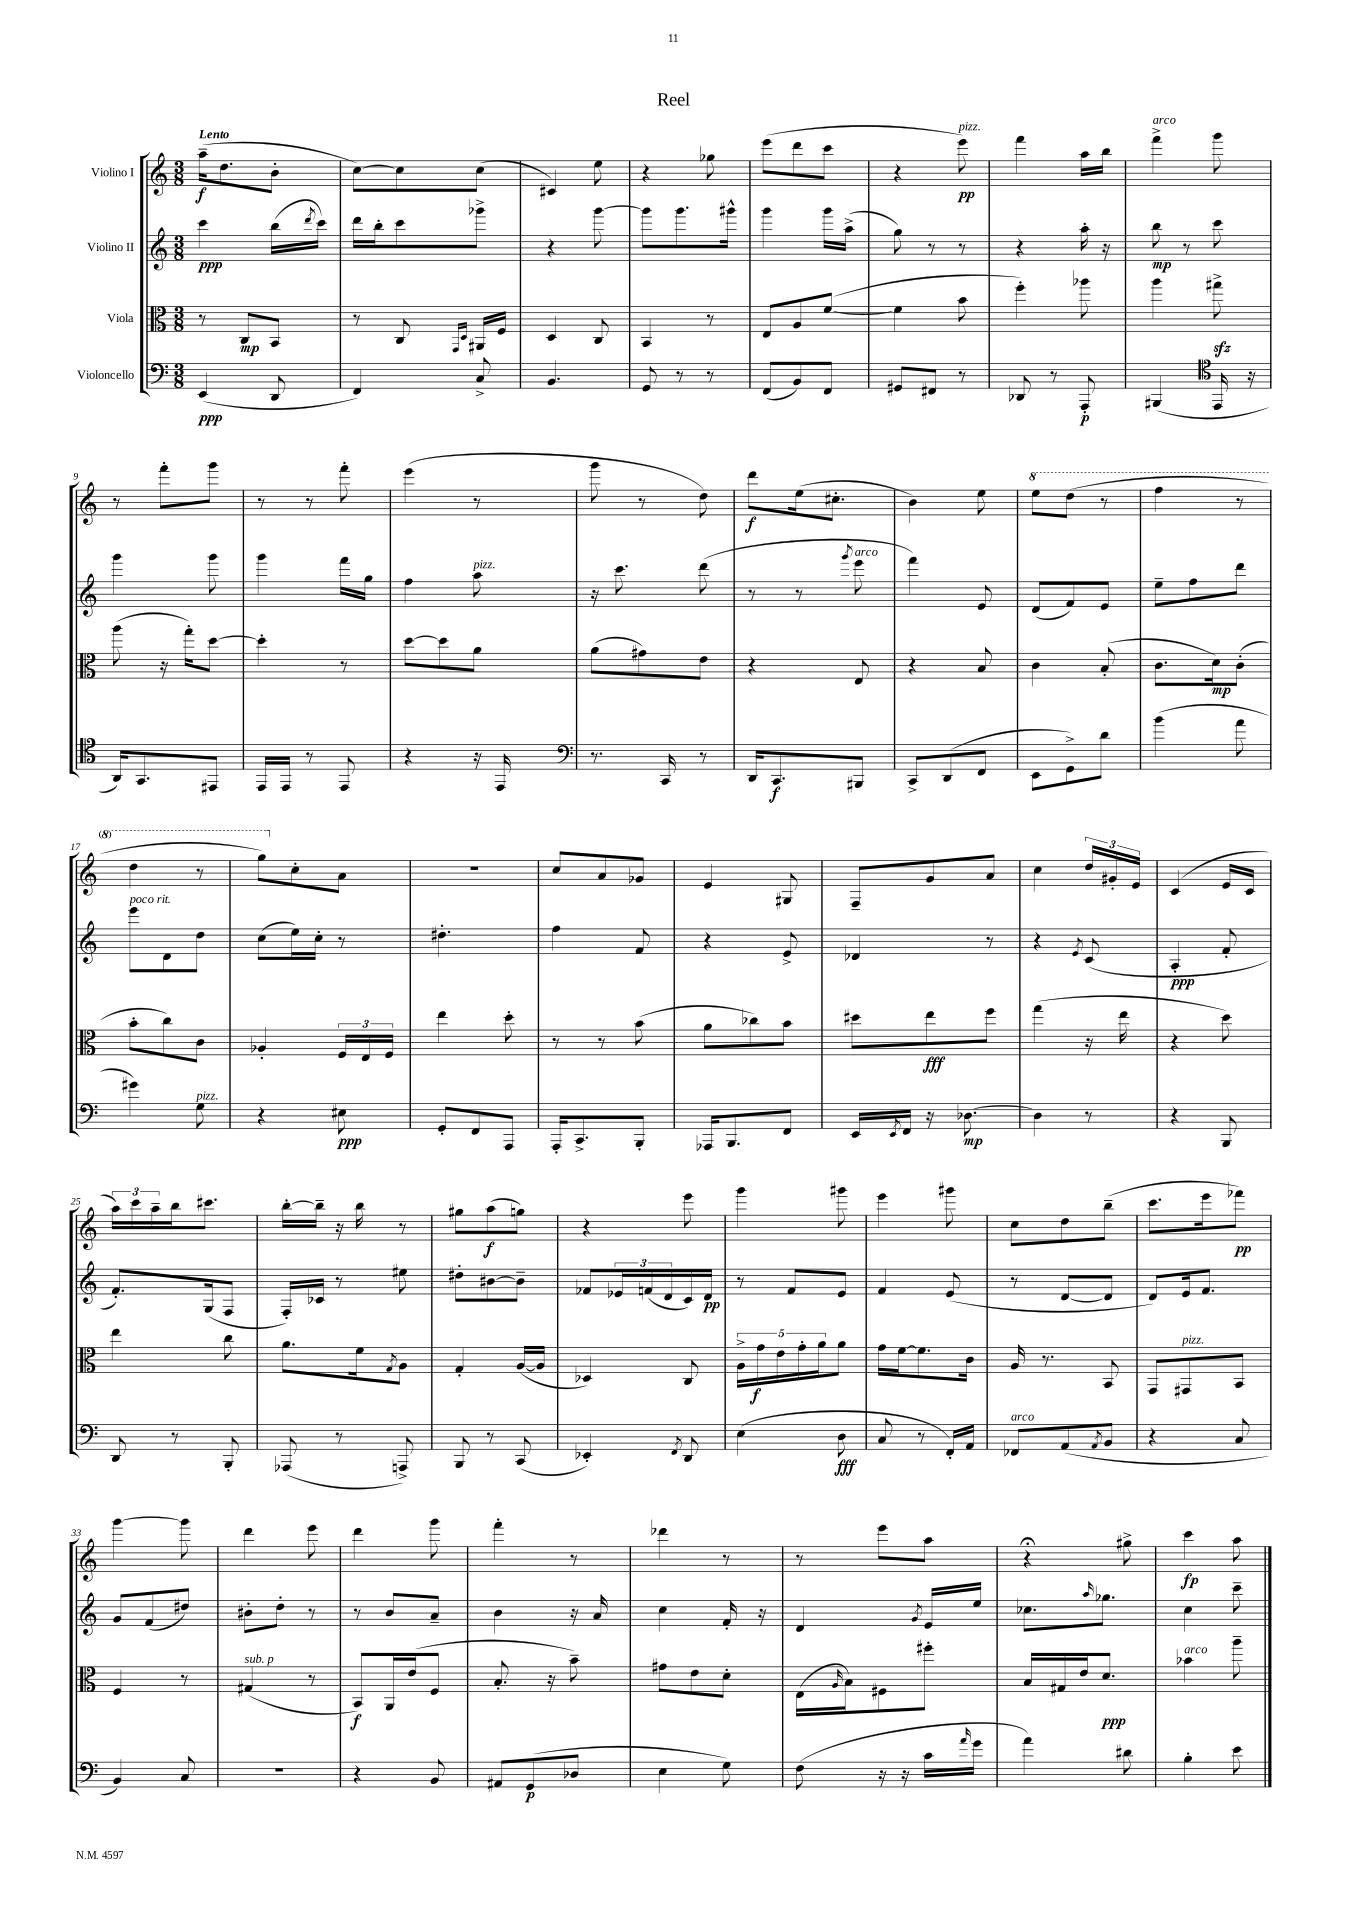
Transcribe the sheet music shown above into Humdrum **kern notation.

**kern	**kern	**kern	**kern
*staff4	*staff3	*staff2	*staff1
*clefF4	*clefC3	*clefG2	*clefG2
*k[]	*k[]	*k[]	*k[]
*M3/8	*M3/8	*M3/8	*M3/8
(4EE	8r	4ccc	(16aa~
.	.	.	8.dd
.	8C	.	.
8DD	8BB	(16bb	8b'
.	.	8qddd	.
.	.	16ccc)	.
=	=	=	=
4FF)	8r	16ddd	[8cc)
.	.	16bb'	.
.	8C	8ccc	8cc]
.	16qqGG	.	.
.	16qqD	.	.
8C^	16AA#	8ggg-^	(8cc
.	16F	.	.
=	=	=	=
4.BB	4D	4r	4c#)
.	8C	[8ggg	8ee
=	=	=	=
8GG	4BB	8ggg]	4r
8r	.	8.ggg	.
8r	8r	.	8gg-
.	.	16ggg#^^	.
=	=	=	=
(8FF	8E	4ggg	(8eee
8BB)	8A	.	8ddd
8FF	([8f	16ggg	8ccc
.	.	(16aa^	.
=	=	=	=
8GG#	4f]	8gg)	4r
8FF#	.	8r	.
8r	8b	8r	8eee)
=	=	=	=
8DD-	4ff')	4r	4fff
8r	.	.	.
8AAA'	8aa-	16aa'	16aa
.	.	16r	16bb
=	=	=	=
(4BBB#	4aa	8bb	4fff^
.	.	8r	.
*clefC4	*	*	*
16EE	8gg#^	8ccc	8ggg
16r	.	.	.
=	=	=	=
16AA)	(8aa	4ggg	8r
8.GG	.	.	.
.	16r	.	8fff'
.	16gg')	.	.
8EE#	[8dd	8ggg	8ggg
=	=	=	=
16EE	4dd']	4ggg	8r
16EE	.	.	.
8r	.	.	8r
8EE	8r	16fff	8fff'
.	.	16gg	.
=	=	=	=
4r	[8dd	4ff	(4eee
.	8dd]	.	.
16r	8a	8aa	8r
16EE	.	.	.
=	=	=	=
*clefF4	*	*	*
8.r	(8a	16r	8ggg
.	.	8.ccc	.
.	8g#)	.	8r
16CC	.	.	.
8r	8e	(8ddd	8dd)
=	=	=	=
16DD	4r	8r	8ddd
8.CC	.	.	.
.	.	8r	(16ee
.	.	.	8.cc#'
.	.	8qggg	.
8BBB#	8E	8eee	.
=	=	=	=
8CC^	4r	4fff)	4b)
(8DD	.	.	.
8FF	8B	8e	8ee
=	=	=	=
8EE	4c	(8d	8eee
8GG^)	.	8f)	(8ddd
8d	(8B'	8e	8r
=	=	=	=
(4b	8.c	8ee~	4fff
.	.	8ff	.
.	16d)	.	.
8a	(8c'	8ddd	8r
=	=	=	=
4g#)	8b'	8eee	4ddd
.	8cc)	8d	.
8G	8c	8dd	8r
=	=	=	=
4r	4A-'	(8cc	8ggg)
.	.	16ee)	8cc'
.	.	16cc'	.
8E#	24F	8r	8a
.	24E	.	.
.	24F	.	.
=	=	=	=
8GG'	4ee	4.dd#'	4.r
8FF	.	.	.
8AAA	8dd'	.	.
=	=	=	=
16AAA'	8r	4ff	8cc
8.CC^	.	.	.
.	8r	.	8a
8BBB'	(8b	8f	8g-
=	=	=	=
16AAA-	8a	4r	4e
8.BBB	.	.	.
.	8cc-)	.	.
8FF	8b	8e^	8G#
=	=	=	=
16EE	8dd#	4d-	8F~
8qEE	.	.	.
16FF	.	.	.
16r	8ee	.	8g
[8.D-	.	.	.
.	8ff	8r	8a
=	=	=	=
4D-]	(4gg	4r	4cc
.	.	8qe	.
8r	16r	(8c	24dd
.	.	.	24g#'
.	16ee	.	.
.	.	.	24e
=	=	=	=
4r	4r	4A'	(4c
8BBB	8dd)	8f'	16e
.	.	.	16c
=	=	=	=
8DD	4ee	8.f')	24aa)
.	.	.	24ccc
.	.	.	24aa~
8r	.	.	16bb
.	.	(16G	8.ccc#
8BBB'	8cc	8F	.
=	=	=	=
(8AAA-	8.a	16F')	[16bb'
.	.	16c-	16bb~]
8r	.	8r	16r
.	16f	.	16bb
.	8qG	.	.
8AAA^)	8A	8ee#	8r
=	=	=	=
8BBB	4G'	8dd#'	8gg#
8r	.	[8b#	(8aa
(8CC	([16A	8b#~]	8gg)
.	16A]	.	.
=	=	=	=
4EE-')	4D-)	8f-	4r
.	.	24e-	.
.	.	(24f	.
.	.	24d	.
8qFF	.	.	.
8DD	8C	16c)	8eee
.	.	16d	.
=	=	=	=
(4E	20A^	8r	4ggg
.	20g	.	.
.	20e	.	.
.	.	8f	.
.	20g'	.	.
.	20a	.	.
8D	8a	8e	8ggg#
=	=	=	=
8C	16g	4f	4eee
.	[16f	.	.
8r	8.f]	.	.
16FF')	.	(8e	8ggg#
16AA	16c	.	.
=	=	=	=
8FF-	16A	8r	8cc
.	8.r	.	.
(8AA	.	[8d	8dd
8qAA	.	.	.
8BB	8BB	8d]	(8bb~
=	=	=	=
4r	8GG	8d)	8.ccc
.	8GG#	16e	.
.	.	8.f	16eee
8C	8BB	.	8fff-)
=	=	=	=
4BB)	4F	8g	[4ggg
.	.	(8f	.
8C	8r	8dd#)	8ggg]
=	=	=	=
4.r	(4G#	8b#'	4ddd
.	.	8dd'	.
.	8r	8r	8eee
=	=	=	=
4r	8BB)	8r	4ddd
.	16AA	8b	.
.	(16e	.	.
8BB	8F	8a~	8ggg
=	=	=	=
8AA#	8.B'	4b	4fff'
(8GG	.	.	.
.	16r	.	.
8D-	8b~)	16r	8r
.	.	16a	.
=	=	=	=
4E	8g#	4cc	4ddd-
.	8e	.	.
8G)	8d'	16f'	8r
.	.	16r	.
=	=	=	=
(8F	(16E	4d	8r
.	16qqA	.	.
.	16B)	.	.
16r	8F#	.	8eee
16r	.	.	.
.	.	8qg	.
16c	8ff#'	16e	8aa
16qqa	.	.	.
16g	.	16ee	.
=	=	=	=
4a)	16B	8.cc-	4r;
.	16G#	.	.
.	16e	.	.
.	.	16qqaa	.
.	8.d	8.gg-	.
8d#	.	.	8gg#^
=	=	=	=
4B'	4b-	4cc	4ccc
8e	8aa~	8ccc~	8aa
==	==	==	==
*-	*-	*-	*-
